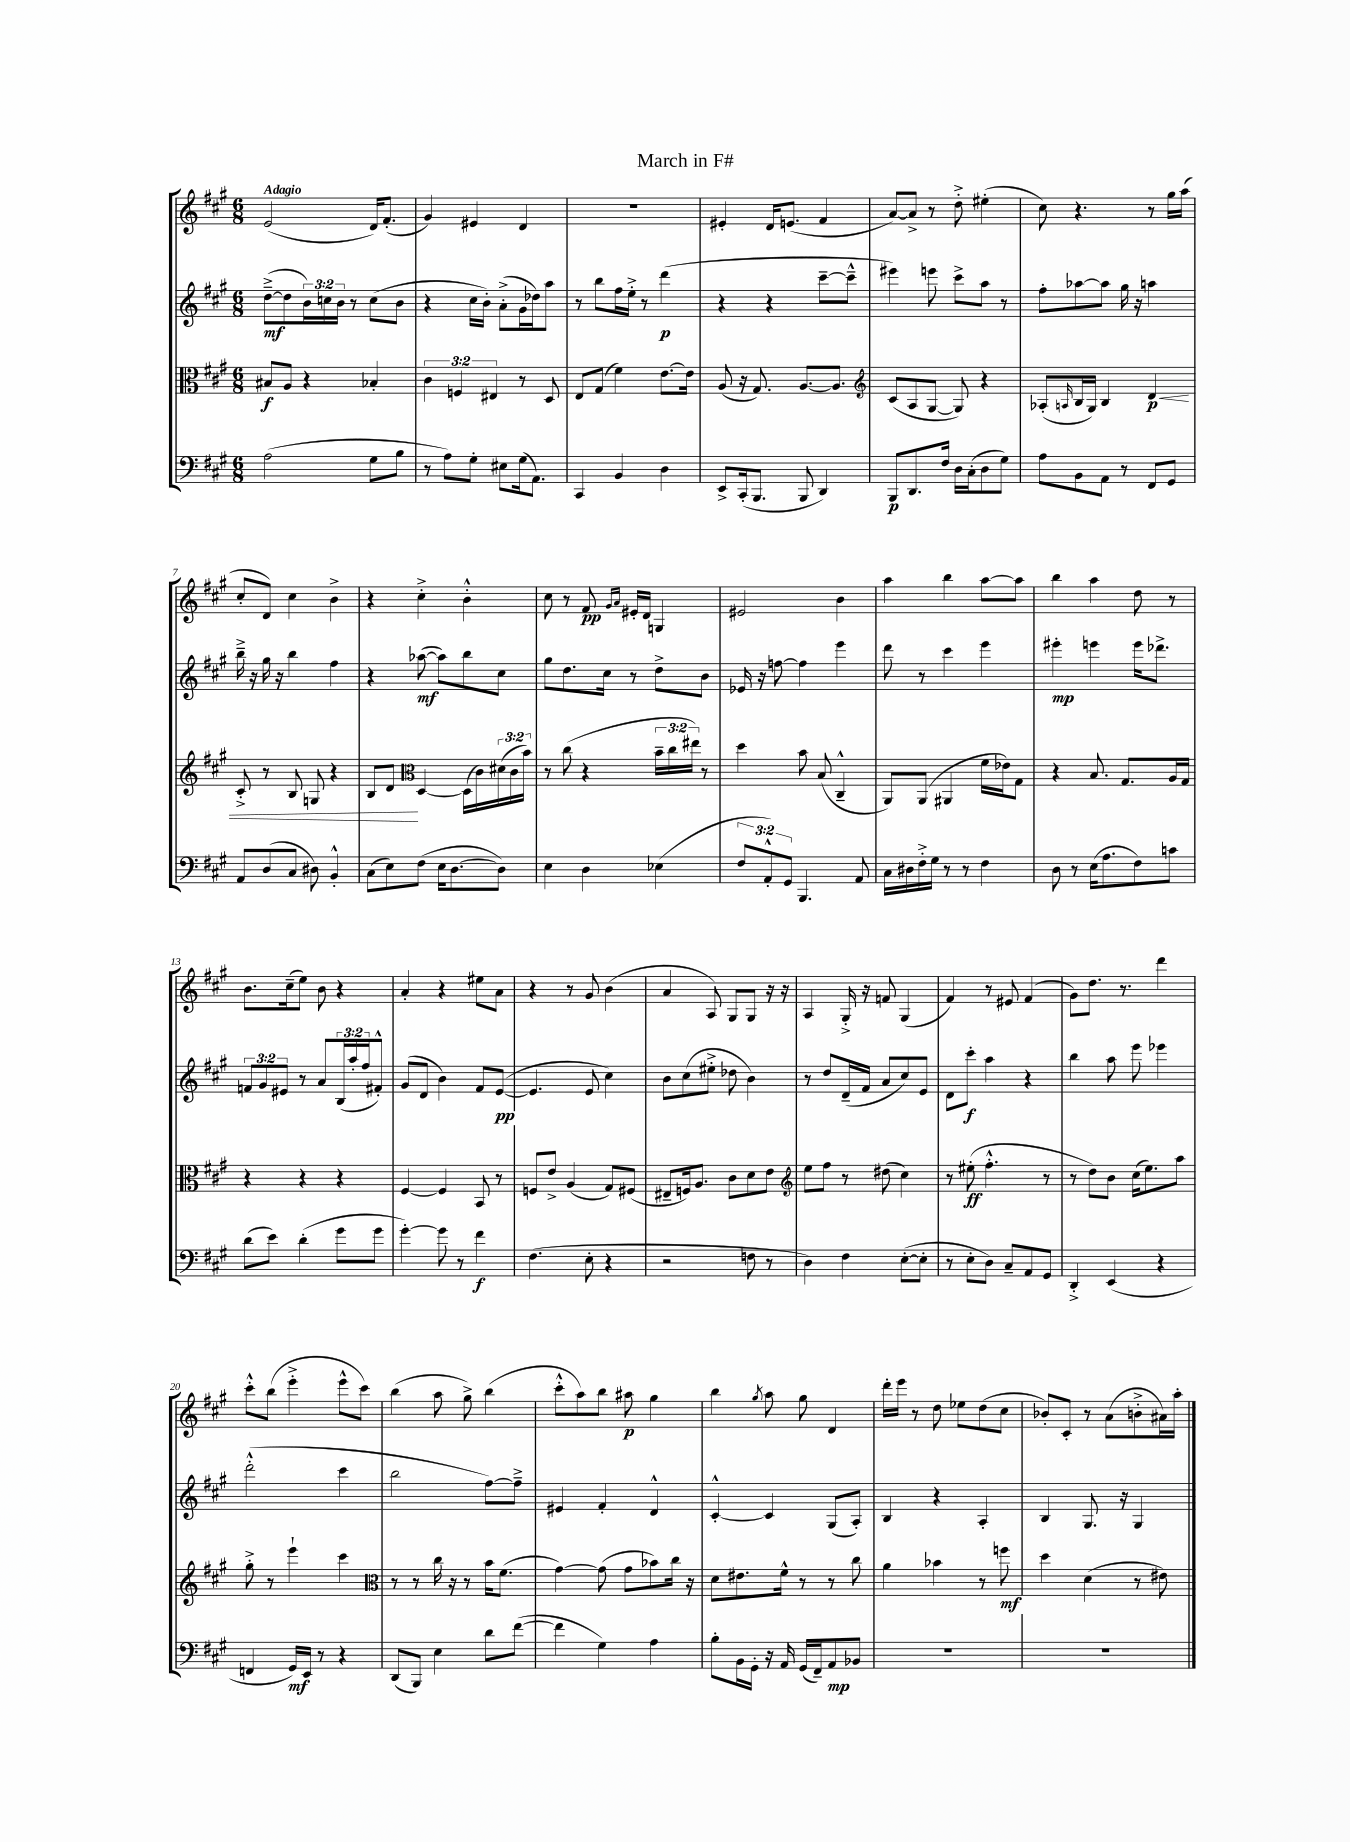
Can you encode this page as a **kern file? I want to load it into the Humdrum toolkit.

**kern	**dynam	**kern	**dynam	**kern	**dynam	**kern	**dynam
*part4	*part4	*part3	*part3	*part2	*part2	*part1	*part1
*staff4	*staff4	*staff3	*staff3	*staff2	*staff2	*staff1	*staff1
*clefF4	*	*clefC3	*	*clefG2	*	*clefG2	*
*k[f#c#g#]	*	*k[f#c#g#]	*	*k[f#c#g#]	*	*k[f#c#g#]	*
*M6/8	*	*M6/8	*	*M6/8	*	*M6/8	*
=1	=1	=1	=1	=1	=1	=1	=1
!	!	!	!	!	!	!LO:TX:a:B:t=Adagio	!
(2A\	.	8B#X/L	f	([8dd~^\L	mf	(2e/	.
.	.	8A/J	.	8dd\]	.	.	.
.	.	4r	.	24b\L)	.	.	.
.	.	.	.	24ccn\	.	.	.
.	.	.	.	24b\JJ	.	.	.
.	.	.	.	8r	.	.	.
8G#\L	.	4B-X'/	.	(8cc\L	.	16d/KL)	.
.	.	.	.	.	.	(8.f#'/J	.
8B\J	.	.	.	8b\J	.	.	.
=2	=2	=2	=2	=2	=2	=2	=2
8r	.	6c#\	.	4r	.	4g#/)	.
8A\L)	.	.	.	.	.	.	.
.	.	6Fn/	.	.	.	.	.
8G#'\J	.	.	.	16cc#\LL	.	4e#X/	.
.	.	.	.	16b'\JJ)	.	.	.
.	.	6E#X/	.	.	.	.	.
8E#X\L	.	.	.	(8a'^\L	.	.	.
(16G#\k	.	8r	.	16g#\L	.	4d/	.
8.AA\J)	.	.	.	16dd-X\J)	.	.	.
.	.	8D/	.	8aa\J	.	.	.
=3	=3	=3	=3	=3	=3	=3	=3
4CC#/	.	8E/L	.	8r	.	2.r	.
.	.	(8G#/J	.	8bb\L	.	.	.
4BB/	.	4f#\)	.	16ff#\L	.	.	.
.	.	.	.	16ee'^\JJ	.	.	.
.	.	.	.	8r	.	.	.
4D\	.	[8.e\L	.	(4ddd\	p	.	.
.	.	16e\Jk]	.	.	.	.	.
=4	=4	=4	=4	=4	=4	=4	=4
8EE^/L	.	(8A/	.	4r	.	4e#X'/	.
(16CC#'/k	.	16r	.	.	.	.	.
8.BBB/J	.	8.G#/)	.	.	.	.	.
.	.	.	.	4r	.	16d/KL	.
.	.	.	.	.	.	(8.en/J	.
8BBB/	.	[8.A/L	.	.	.	.	.
4DD/)	.	.	.	[8ccc#~\L	.	4f#/	.
.	.	8.A/J]	.	.	.	.	.
.	.	.	.	8ccc#~^^\J]	.	.	.
=5	=5	=5	=5	=5	=5	=5	=5
*	*	*clefG2	*	*	*	*	*
8BBB/L	p	(8c#/L	.	4eee#X\)	.	[8a/L)	.
8.DD/	.	8A/	.	.	.	8a^/J]	.
.	.	[8G#/J	.	8eeen\	.	8r	.
16F#/Jk	.	.	.	.	.	.	.
16D\LL	.	8G#/])	.	8ccc#^\L	.	8dd'^\	.
(16C#'\J	.	.	.	.	.	.	.
8D\	.	4r	.	8aa\J	.	(4ee#X'\	.
8G#\J)	.	.	.	8r	.	.	.
=6	=6	=6	=6	=6	=6	=6	=6
8A\L	.	(8A-X'/L	.	8ff#'\L	.	8cc#\)	.
.	.	16qqAn/	.	.	.	.	.
8BB\	.	16B/L	.	[8aa-X\	.	4.r	.
.	.	16G#/JJ)	.	.	.	.	.
8AA\J	.	4B/	.	8aa-\J]	.	.	.
8r	.	.	.	16gg#\	.	.	.
.	.	.	.	16r	.	.	.
!	!	!	!LO:HP:b	!	!	!	!
8FF#/L	.	4d/	< p	4aan\	.	8r	.
8GG#/J	.	.	.	.	.	16gg#\LL	.
.	.	.	.	.	.	(16aa\JJ	.
!!LO:LB:g=z
=7	=7	=7	=7	=7	=7	=7	=7
8AA/L	.	8c#'^/	.	16bb~^\	.	8cc#'/L	.
.	.	.	.	16r	.	.	.
(8D/	.	8r	.	16gg#\	.	8d/J)	.
.	.	.	.	16r	.	.	.
8C#/J	.	8B/	.	4bb\	.	4cc#\	.
8D#X\)	.	8Gn/	.	.	.	.	.
4BB'^^/	.	4r	.	4ff#\	.	4b^\	.
=8	=8	=8	=8	=8	=8	=8	=8
(8C#\L	.	8B/L	.	4r	.	4r	.
8E\)	.	8d/J	.	.	.	.	.
*	*	*clefC3	*	*	*	*	*
(8F#\J	.	[4D/	[	([8aa-X\	mf	4cc#'^\	.
16E\KL	.	.	.	8aa-\L])	.	.	.
[8.D\	.	.	.	.	.	.	.
.	.	(16D\LL]	.	8bb\	.	4b'^^\	.
.	.	16c#\)	.	.	.	.	.
8D\J])	.	(24d#X\	.	8cc#\J	.	.	.
.	.	24c#\	.	.	.	.	.
.	.	24b\JJ)	.	.	.	.	.
=9	=9	=9	=9	=9	=9	=9	=9
4E\	.	8r	.	8gg#\L	.	8cc#\	.
.	.	(8cc#\	.	8.dd\	.	8r	.
4D\	.	4r	.	.	.	8f#/	pp
.	.	.	.	16cc#\Jk	.	.	.
.	.	.	.	.	.	16qqg#/LL	.
.	.	.	.	.	.	16qqa/JJ	.
.	.	.	.	8r	.	16e#X'/LL	.
.	.	.	.	.	.	16d/JJ	.
(4E-X\	.	24b~\LL	.	8dd^\L	.	4Gn/	.
.	.	24cc#\	.	.	.	.	.
.	.	24ee#X\JJ)	.	.	.	.	.
.	.	8r	.	8b\J	.	.	.
=10	=10	=10	=10	=10	=10	=10	=10
12F#/L	.	4dd\	.	16e-X/	.	2e#X/	.
.	.	.	.	16r	.	.	.
12AA'^^/)	.	.	.	.	.	.	.
.	.	.	.	[8ffn\	.	.	.
12GG#/J	.	.	.	.	.	.	.
4.BBB/	.	8b\	.	4ff\]	.	.	.
.	.	(8B/	.	.	.	.	.
.	.	4C#~^^/	.	4eee\	.	4b\	.
8AA/	.	.	.	.	.	.	.
=11	=11	=11	=11	=11	=11	=11	=11
16C#\LL	.	8AA/L)	.	8ddd\	.	4aa\	.
16D#X\	.	.	.	.	.	.	.
16F#'^\	.	(8AA/J	.	8r	.	.	.
16G#\JJ	.	.	.	.	.	.	.
8r	.	4AA#X/	.	4ccc#\	.	4bb\	.
8r	.	.	.	.	.	.	.
4F#\	.	16f#\LL	.	4eee\	.	[8aa\L	.
.	.	16e-X\J)	.	.	.	.	.
.	.	8G#\J	.	.	.	8aa\J]	.
=12	=12	=12	=12	=12	=12	=12	=12
8D\	.	4r	.	4eee#X'\	mp	4bb\	.
8r	.	.	.	.	.	.	.
(16E\KL	.	8.B/	.	4eeen\	.	4aa\	.
8.A\	.	.	.	.	.	.	.
.	.	8.G#/L	.	.	.	.	.
8F#\)	.	.	.	16eee\KL	.	8dd\	.
.	.	.	.	8.ddd-X^\J	.	.	.
8cn\J	.	16A/L	.	.	.	8r	.
.	.	16G#/JJ	.	.	.	.	.
!!LO:LB:g=z
=13	=13	=13	=13	=13	=13	=13	=13
(8d\L	.	4r	.	12fn/L	.	8.b\L	.
.	.	.	.	12g#/	.	.	.
8e\J)	.	.	.	.	.	.	.
.	.	.	.	12e#X/J	.	.	.
.	.	.	.	.	.	(16cc#~\k	.
(4d'\	.	4r	.	8r	.	8ee\J)	.
.	.	.	.	8a/L	.	8b\	.
8g#\L	.	4r	.	(24B/L	.	4r	.
.	.	.	.	24aa'/	.	.	.
.	.	.	.	24ff#/J	.	.	.
8g#\J	.	.	.	8f#X'^^/J)	.	.	.
=14	=14	=14	=14	=14	=14	=14	=14
[4g#'\)	.	[4F#/	.	(8g#/L	.	4a'/	.
.	.	.	.	8d/J	.	.	.
8g#\]	.	4F#/]	.	4b\)	.	4r	.
8r	.	.	.	.	.	.	.
4f#\	f	8BB/	.	8f#/L	.	8ee#X\L	.
.	.	8r	.	([8e/J	pp	8a\J	.
=15	=15	=15	=15	=15	=15	=15	=15
(4.F#\	.	8Fn/L	.	4.e/]	.	4r	.
.	.	8e^/J	.	.	.	.	.
.	.	(4A/	.	.	.	8r	.
8E'\	.	.	.	8e/	.	8g#/	.
4r	.	8G#/L)	.	4cc#\)	.	(4b\	.
.	.	(8F#X/J	.	.	.	.	.
=16	=16	=16	=16	=16	=16	=16	=16
2r	.	8E#X~/L	.	8b\L	.	4a/	.
.	.	16Fn/k)	.	(8cc#\	.	.	.
.	.	8.A/J	.	.	.	.	.
.	.	.	.	8ee#X'^\J	.	8A/)	.
.	.	8c#\L	.	8dd-X\	.	8G#/L	.
8Fn\	.	8d\	.	4b\)	.	8G#/J	.
8r	.	8e\J	.	.	.	16r	.
.	.	.	.	.	.	16r	.
=17	=17	=17	=17	=17	=17	=17	=17
*	*	*clefG2	*	*	*	*	*
4D\)	.	8ee\L	.	8r	.	4A/	.
.	.	8ff#\J	.	8dd/L	.	.	.
4F#\	.	8r	.	(16d~/L	.	16G#'^/	.
.	.	.	.	16f#/JJ	.	16r	.
.	.	(8dd#X\	.	8a/L	.	8fn/	.
([8E'\L	.	4cc#\)	.	8cc#/)	.	(4G#/	.
8E'\J]	.	.	.	8e/J	.	.	.
=18	=18	=18	=18	=18	=18	=18	=18
8r	.	8r	.	8d\L	.	4f#/)	.
8E'\L	.	(8ee#X'\	ff	8ccc#'\J	f	.	.
8D\J)	.	4.ff#'^^\	.	4aa\	.	8r	.
8C#~/L	.	.	.	.	.	8e#X/	.
8AA/	.	.	.	4r	.	(4f#/	.
8GG#/J	.	8r	.	.	.	.	.
=19	=19	=19	=19	=19	=19	=19	=19
4DD'^/	.	8r	.	4bb\	.	8g#\L)	.
.	.	8dd\L)	.	.	.	8.dd\J	.
(4EE/	.	8b\J	.	8aa\	.	.	.
.	.	.	.	.	.	8.r	.
.	.	(16cc#\KL	.	8eee\	.	.	.
.	.	8.ee\)	.	.	.	.	.
4r	.	.	.	4eee-X\	.	4ddd\	.
.	.	8aa\J	.	.	.	.	.
!!LO:LB:g=z
=20	=20	=20	=20	=20	=20	=20	=20
4FFn/	.	8gg#'^\	.	(2ddd'^^\	.	8ccc#'^^\L	.
.	.	8r	.	.	.	(8bb\J	.
16GG#/LL)	mf	4eee`\	.	.	.	4eee'^\	.
16EE/JJ	.	.	.	.	.	.	.
8r	.	.	.	.	.	.	.
4r	.	4ccc#\	.	4ccc#\	.	8eee^^\L	.
.	.	.	.	.	.	8ccc#\J)	.
=21	=21	=21	=21	=21	=21	=21	=21
*	*	*clefC3	*	*	*	*	*
(8DD/L	.	8r	.	2bb\	.	(4bb\	.
8BBB/J)	.	8r	.	.	.	.	.
4E\	.	16cc#\	.	.	.	8aa\	.
.	.	16r	.	.	.	.	.
.	.	8r	.	.	.	8gg#^\)	.
8d\L	.	16b\KL	.	[8ff#\L)	.	(4bb\	.
.	.	(8.f#\J	.	.	.	.	.
([8f#\J	.	.	.	8ff#~^\J]	.	.	.
=22	=22	=22	=22	=22	=22	=22	=22
4f#\]	.	[4g#\)	.	4e#X/	.	8ccc#'^^\L	.
.	.	.	.	.	.	8aa\)	.
4G#\)	.	(8g#\]	.	4f#'/	.	8bb\J	.
.	.	8g#\L	.	.	.	8aa#X\	p
4A\	.	8b-X\)	.	4d^^/	.	4gg#\	.
.	.	16cc#\Jk	.	.	.	.	.
.	.	16r	.	.	.	.	.
=23	=23	=23	=23	=23	=23	=23	=23
8B'\L	.	8d\L	.	[4c#'^^/	.	4bb\	.
16BB\L	.	8.e#X\	.	.	.	.	.
16GG#'\JJ	.	.	.	.	.	.	.
.	.	.	.	.	.	8qgg#/	.
16r	.	.	.	4c#/]	.	8aa\	.
16AA/	.	16f#^^\Jk	.	.	.	.	.
(16GG#/LL	.	8r	.	.	.	8gg#\	.
16FF#~/J)	.	.	.	.	.	.	.
8AA/	mp	8r	.	(8G#/L	.	4d/	.
8BB-X/J	.	8cc#\	.	8A'/J)	.	.	.
=24	=24	=24	=24	=24	=24	=24	=24
2.r	.	4a\	.	4B/	.	16ddd'\LL	.
.	.	.	.	.	.	16eee\JJ	.
.	.	.	.	.	.	8r	.
.	.	4b-X\	.	4r	.	8dd\	.
.	.	.	.	.	.	8ee-X\L	.
.	.	8r	.	4A'/	.	(8dd\	.
.	.	8ffn\	mf	.	.	8cc#\J	.
=25	=25	=25	=25	=25	=25	=25	=25
2.r	.	4dd\	.	4B/	.	8b-X'/L)	.
.	.	.	.	.	.	8c#'/J	.
.	.	(4d\	.	8.G#/	.	8r	.
.	.	.	.	.	.	(8a\L	.
.	.	.	.	16r	.	.	.
.	.	8r	.	4G#/	.	8bn'^\	.
.	.	8e#X\)	.	.	.	16a#X\L)	.
.	.	.	.	.	.	16aa'\JJ	.
==	==	==	==	==	==	==	==
*-	*-	*-	*-	*-	*-	*-	*-
